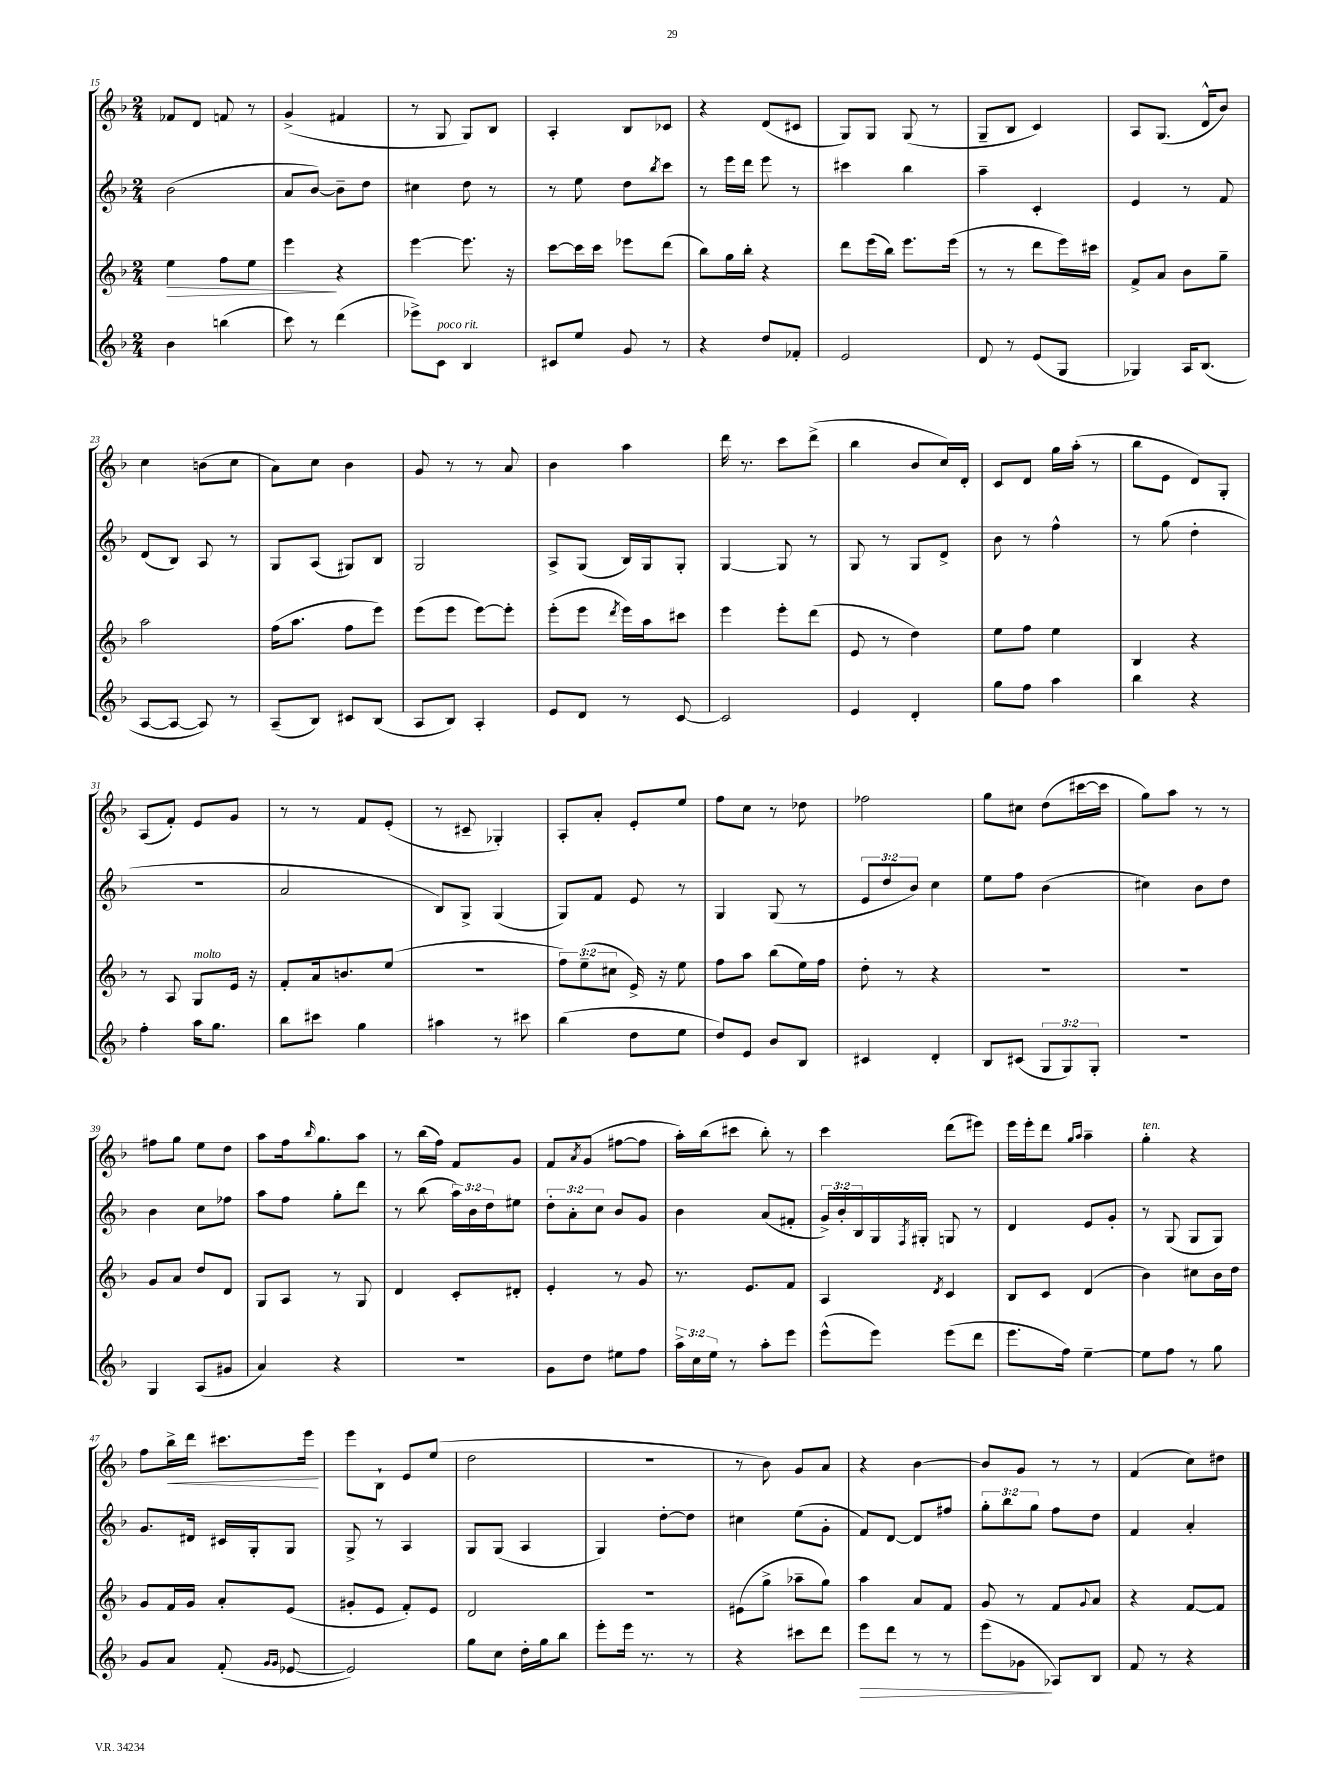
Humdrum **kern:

**kern	**dynam	**kern	**dynam	**kern	**kern	**dynam
*part4	*part4	*part3	*part3	*part2	*part1	*part1
*staff4	*staff4	*staff3	*staff3	*staff2	*staff1	*staff1
*clefG2	*	*clefG2	*	*clefG2	*clefG2	*
*k[b-]	*	*k[b-]	*	*k[b-]	*k[b-]	*
*M2/4	*	*M2/4	*	*M2/4	*M2/4	*
=15	=15	=15	=15	=15	=15	=15
!	!	!	!LO:HP:b	!	!	!
4b-\	.	4ee\	>	(2b-\	8f-X/L	.
.	.	.	.	.	8d/J	.
(4bbn\	.	8ff\L	.	.	8fn/	.
.	.	8ee\J	.	.	8r	.
=16	=16	=16	=16	=16	=16	=16
8ccc\)	.	4eee\	.	8a/L	(4g^/	.
8r	.	.	.	[8b-/J)	.	.
(4ddd\	.	4r	]	8b-~\L]	4f#X/	.
.	.	.	.	8dd\J	.	.
=17	=17	=17	=17	=17	=17	=17
8eee-X^\L)	.	[4eee\	.	4cc#X\	8r	.
!LO:TX:a:i:t=poco rit.	!	!	!	!	!	!
8c\J	.	.	.	.	8G/	.
4B-/	.	8.eee\]	.	8dd\	8G/L)	.
.	.	.	.	8r	8B-/J	.
.	.	16r	.	.	.	.
=18	=18	=18	=18	=18	=18	=18
8c#X/L	.	[8ccc\L	.	8r	4A'/	.
8ee/J	.	16ccc\L]	.	8ee\	.	.
.	.	16ccc\JJ	.	.	.	.
8g/	.	8eee-X\L	.	8dd\L	8B-/L	.
.	.	.	.	8qbb-/	.	.
8r	.	(8ddd\J	.	8ccc\J	8c-X/J	.
=19	=19	=19	=19	=19	=19	=19
4r	.	8bb-\L)	.	8r	4r	.
.	.	16gg\L	.	16eee\LL	.	.
.	.	16bb-'\JJ	.	16ddd\JJ	.	.
8dd/L	.	4r	.	8eee\	(8d/L	.
8f-X'/J	.	.	.	8r	8c#X/J	.
=20	=20	=20	=20	=20	=20	=20
2e/	.	8ddd\L	.	4ccc#X\	8G/L)	.
.	.	(16eee\L	.	.	8G/J	.
.	.	16bb-\JJ)	.	.	.	.
.	.	8.eee\L	.	4bb-\	(8G/	.
.	.	.	.	.	8r	.
.	.	(16eee\Jk	.	.	.	.
=21	=21	=21	=21	=21	=21	=21
8d/	.	8r	.	4aa~\	8G~/L	.
8r	.	8r	.	.	8B-/J	.
(8e/L	.	8ddd\L	.	4c'/	4c/)	.
8G/J	.	16eee\L)	.	.	.	.
.	.	16ccc#X\JJ	.	.	.	.
=22	=22	=22	=22	=22	=22	=22
4G-X/)	.	8f^/L	.	4e/	8A/L	.
.	.	8a/J	.	.	(8.G/J	.
16A/KL	.	8b-\L	.	8r	.	.
(8.B-/J	.	.	.	.	16d^^/KL	.
.	.	8gg~\J	.	8f/	8b-/J)	.
!!LO:LB:g=z
=23	=23	=23	=23	=23	=23	=23
[8A/L	.	2aa\	.	(8d/L	4cc\	.
8A/J_	.	.	.	8B-/J)	.	.
8A/])	.	.	.	8A/	(8bn\L	.
8r	.	.	.	8r	8cc\J	.
=24	=24	=24	=24	=24	=24	=24
(8A~/L	.	(16ff\KL	.	8G/L	8a\L)	.
.	.	8.aa\J	.	.	.	.
8B-/J)	.	.	.	(8A/J	8cc\J	.
8c#X/L	.	8ff\L	.	8G#X/L)	4b-\	.
(8B-/J	.	8eee\J)	.	8B-/J	.	.
=25	=25	=25	=25	=25	=25	=25
8A/L	.	(8eee\L	.	2G/	8g/	.
8B-/J)	.	8eee\J	.	.	8r	.
4A'/	.	[8eee\L)	.	.	8r	.
.	.	8eee'\J]	.	.	8a/	.
=26	=26	=26	=26	=26	=26	=26
8e/L	.	(8eee'\L	.	8A^/L	4b-\	.
8d/J	.	8eee\J	.	(8G/J	.	.
.	.	8qddd/	.	.	.	.
8r	.	16eee\LL)	.	16B-/LL)	4aa\	.
.	.	16aa\J	.	16G/J	.	.
[8c/	.	8ccc#X\J	.	8G'/J	.	.
=27	=27	=27	=27	=27	=27	=27
2c/]	.	4eee\	.	[4G/	16ddd\	.
.	.	.	.	.	8.r	.
.	.	8eee'\L	.	8G/]	8ccc\L	.
.	.	(8ddd\J	.	8r	(8ddd^\J	.
=28	=28	=28	=28	=28	=28	=28
4e/	.	8e/	.	8G/	4bb-\	.
.	.	8r	.	8r	.	.
4d'/	.	4dd\)	.	8G/L	8b-/L	.
.	.	.	.	8d^/J	16cc/L)	.
.	.	.	.	.	16d'/JJ	.
=29	=29	=29	=29	=29	=29	=29
8gg\L	.	8ee\L	.	8b-\	8c/L	.
8ff\J	.	8ff\J	.	8r	8d/J	.
4aa\	.	4ee\	.	4ff^^\	16gg\LL	.
.	.	.	.	.	(16aa'\JJ	.
.	.	.	.	.	8r	.
=30	=30	=30	=30	=30	=30	=30
4bb-\	.	4B-/	.	8r	8bb-\L	.
.	.	.	.	(8gg\	8e\J	.
4r	.	4r	.	4dd'\	8d/L)	.
.	.	.	.	.	8G'/J	.
!!LO:LB:g=z
=31	=31	=31	=31	=31	=31	=31
4ff'\	.	8r	.	2r	(8A/L	.
.	.	8A/	.	.	8f'/J)	.
!	!	!LO:TX:a:i:t=molto	!	!	!	!
16aa\KL	.	8G/L	.	.	8e/L	.
8.gg\J	.	.	.	.	.	.
.	.	16e/Jk	.	.	8g/J	.
.	.	16r	.	.	.	.
=32	=32	=32	=32	=32	=32	=32
8bb-\L	.	8f'/L	.	2a/	8r	.
8ccc#X\J	.	16a/k	.	.	8r	.
.	.	8.bn/	.	.	.	.
4gg\	.	.	.	.	8f/L	.
.	.	(8ee/J	.	.	(8e'/J	.
=33	=33	=33	=33	=33	=33	=33
4aa#X\	.	2r	.	8B-/L)	8r	.
.	.	.	.	8G^/J	8c#X~/	.
8r	.	.	.	(4G/	4G-X'/)	.
8ccc#X\	.	.	.	.	.	.
=34	=34	=34	=34	=34	=34	=34
(4bb-\	.	12ff\L)	.	8G/L)	8A'/L	.
.	.	(12ee~\	.	.	.	.
.	.	.	.	8f/J	8a'/J	.
.	.	12cc#X\J	.	.	.	.
8dd\L	.	16e^/)	.	8e/	8e'/L	.
.	.	16r	.	.	.	.
8ee\J	.	8ee\	.	8r	8ee/J	.
=35	=35	=35	=35	=35	=35	=35
8dd/L)	.	8ff\L	.	4G/	8ff\L	.
8e/J	.	8aa\J	.	.	8cc\J	.
8b-/L	.	(8bb-\L	.	(8G/	8r	.
8B-/J	.	16ee\L)	.	8r	8dd-X\	.
.	.	16ff\JJ	.	.	.	.
=36	=36	=36	=36	=36	=36	=36
4c#X/	.	8dd'\	.	12e/L	2ff-X\	.
.	.	.	.	12dd/	.	.
.	.	8r	.	.	.	.
.	.	.	.	12b-/J)	.	.
4d'/	.	4r	.	4cc\	.	.
=37	=37	=37	=37	=37	=37	=37
8B-/L	.	2r	.	8ee\L	8gg\L	.
(8c#X/J	.	.	.	8ff\J	8cc#X\J	.
12G/L	.	.	.	(4b-\	(8dd\L	.
12G/)	.	.	.	.	.	.
.	.	.	.	.	[16ccc#X\L	.
12G'/J	.	.	.	.	.	.
.	.	.	.	.	16ccc#\JJ]	.
=38	=38	=38	=38	=38	=38	=38
2r	.	2r	.	4cc#X\)	8gg\L)	.
.	.	.	.	.	8aa\J	.
.	.	.	.	8b-\L	8r	.
.	.	.	.	8dd\J	8r	.
!!LO:LB:g=z
=39	=39	=39	=39	=39	=39	=39
4G/	.	8g/L	.	4b-\	8ff#X\L	.
.	.	8a/J	.	.	8gg\J	.
(8A/L	.	8dd/L	.	8cc\L	8ee\L	.
8g#X/J	.	8d/J	.	8ff-X\J	8dd\J	.
=40	=40	=40	=40	=40	=40	=40
4a/)	.	8G/L	.	8aa\L	8aa\L	.
.	.	8A/J	.	8ff\J	16ff\k	.
.	.	.	.	.	16qqbb-/	.
.	.	.	.	.	8.gg\	.
4r	.	8r	.	8gg'\L	.	.
.	.	8G/	.	8ddd\J	8aa\J	.
=41	=41	=41	=41	=41	=41	=41
2r	.	4d/	.	8r	8r	.
.	.	.	.	(8bb-\	(16bb-\LL	.
.	.	.	.	.	16ff\JJ)	.
.	.	8c'/L	.	24aa\LL)	8f/L	.
.	.	.	.	24b-\	.	.
.	.	.	.	24dd\J	.	.
.	.	8d#X'/J	.	8ee#X\J	8g/J	.
=42	=42	=42	=42	=42	=42	=42
8g\L	.	4e'/	.	12dd'\L	8f/L	.
.	.	.	.	12a'\	.	.
.	.	.	.	.	8qa/	.
8dd\J	.	.	.	.	(8g/J	.
.	.	.	.	12cc\J	.	.
8ee#X\L	.	8r	.	8b-/L	[8ff#X\L	.
8ff\J	.	8g/	.	8g/J	8ff#\J]	.
=43	=43	=43	=43	=43	=43	=43
24aa^\LL	.	8.r	.	4b-\	16aa'\LL)	.
24cc\	.	.	.	.	.	.
.	.	.	.	.	(16bb-\J	.
24ee\JJ	.	.	.	.	.	.
8r	.	.	.	.	8ccc#X\J	.
.	.	8.e/L	.	.	.	.
8aa'\L	.	.	.	(8a/L	8bb-'\)	.
8eee\J	.	8f/J	.	8f#X'/J	8r	.
=44	=44	=44	=44	=44	=44	=44
(8eee^^\L	.	4A/	.	24g^/LL)	4ccc\	.
.	.	.	.	24b-'/	.	.
.	.	.	.	24B-/	.	.
8eee\J)	.	.	.	16G/	.	.
.	.	.	.	8qF/	.	.
.	.	.	.	16G#X'/JJ	.	.
.	.	8qd/	.	.	.	.
(8eee\L	.	4c/	.	8Gn/	(8ddd\L	.
8ddd\J	.	.	.	8r	8eee#X\J)	.
=45	=45	=45	=45	=45	=45	=45
8.eee\L	.	8B-/L	.	4d/	16eee\LL	.
.	.	.	.	.	16eee'\J	.
.	.	8c/J	.	.	8ddd\J	.
16ff\Jk)	.	.	.	.	.	.
.	.	.	.	.	16qqgg/LL	.
.	.	.	.	.	16qqaa/JJ	.
[4ee~\	.	(4d/	.	8e/L	4aa~\	.
.	.	.	.	8g'/J	.	.
=46	=46	=46	=46	=46	=46	=46
!	!	!	!	!	!LO:TX:a:i:t=ten.	!
8ee\L]	.	4b-\)	.	8r	4gg'\	.
8ff\J	.	.	.	(8G/	.	.
8r	.	8cc#X\L	.	8G/L	4r	.
8gg\	.	16b-\L	.	8G/J)	.	.
.	.	16dd\JJ	.	.	.	.
!!LO:LB:g=z
=47	=47	=47	=47	=47	=47	=47
8g/L	.	8g/L	.	8.g/L	8ff\L	.
!	!	!	!	!	!	!LO:HP:b
8a/J	.	16f/L	.	.	16bb-^\L	<
.	.	16g/JJ	.	16d#X/Jk	16ddd\JJ	.
(8f'/	.	8a'/L	.	16c#X/LL	8.ccc#X\L	.
.	.	.	.	16G'/J	.	.
16qqg/LL	.	.	.	.	.	.
16qqg/JJ	.	.	.	.	.	.
[8e-X/	.	(8e/J	.	8G/J	.	.
.	.	.	.	.	16eee\Jk	.
.	.	.	.	.	.	[
=48	=48	=48	=48	=48	=48	=48
2e-/])	.	8g#X'/L	.	8G^/	8eee\L	.
.	.	8e/J	.	8r	8B-`\J	.
.	.	8f'/L)	.	4A/	8e/L	.
.	.	8e/J	.	.	(8ee/J	.
=49	=49	=49	=49	=49	=49	=49
8gg\L	.	2d/	.	8G/L	2dd\	.
8cc\J	.	.	.	(8G/J	.	.
16dd'\LL	.	.	.	4A/	.	.
16gg\J	.	.	.	.	.	.
8bb-\J	.	.	.	.	.	.
=50	=50	=50	=50	=50	=50	=50
8eee'\L	.	2r	.	4G/)	2r	.
16eee\Jk	.	.	.	.	.	.
8.r	.	.	.	.	.	.
.	.	.	.	[8dd'\L	.	.
8r	.	.	.	8dd\J]	.	.
=51	=51	=51	=51	=51	=51	=51
4r	.	(8e#X\L	.	4cc#X\	8r	.
.	.	8gg^\J	.	.	8b-\)	.
8ccc#X\L	.	8aa-X~\L	.	(8ee\L	8g/L	.
8ddd\J	.	8gg\J)	.	8g'\J	8a/J	.
=52	=52	=52	=52	=52	=52	=52
!	!LO:HP:b	!	!	!	!	!
8eee\L	>	4aa\	.	8f/L)	4r	.
8ddd\J	.	.	.	[8d/J	.	.
8r	.	8a/L	.	8d/L]	[4b-\	.
8r	.	8f/J	.	8ff#X/J	.	.
=53	=53	=53	=53	=53	=53	=53
(8eee\L	.	8g/	.	12gg'\L	8b-/L]	.
.	.	.	.	12bb-\	.	.
8g-X\J	.	8r	.	.	8g/J	.
.	.	.	.	12gg\J	.	.
8A-X/L)	]	8f/L	.	8ff\L	8r	.
.	.	8qqg/	.	.	.	.
8B-/J	.	8a/J	.	8dd\J	8r	.
=54	=54	=54	=54	=54	=54	=54
8f/	.	4r	.	4f/	(4f/	.
8r	.	.	.	.	.	.
4r	.	[8f/L	.	4a'/	8cc\L)	.
.	.	8f/J]	.	.	8dd#X\J	.
==	==	==	==	==	==	==
*-	*-	*-	*-	*-	*-	*-
